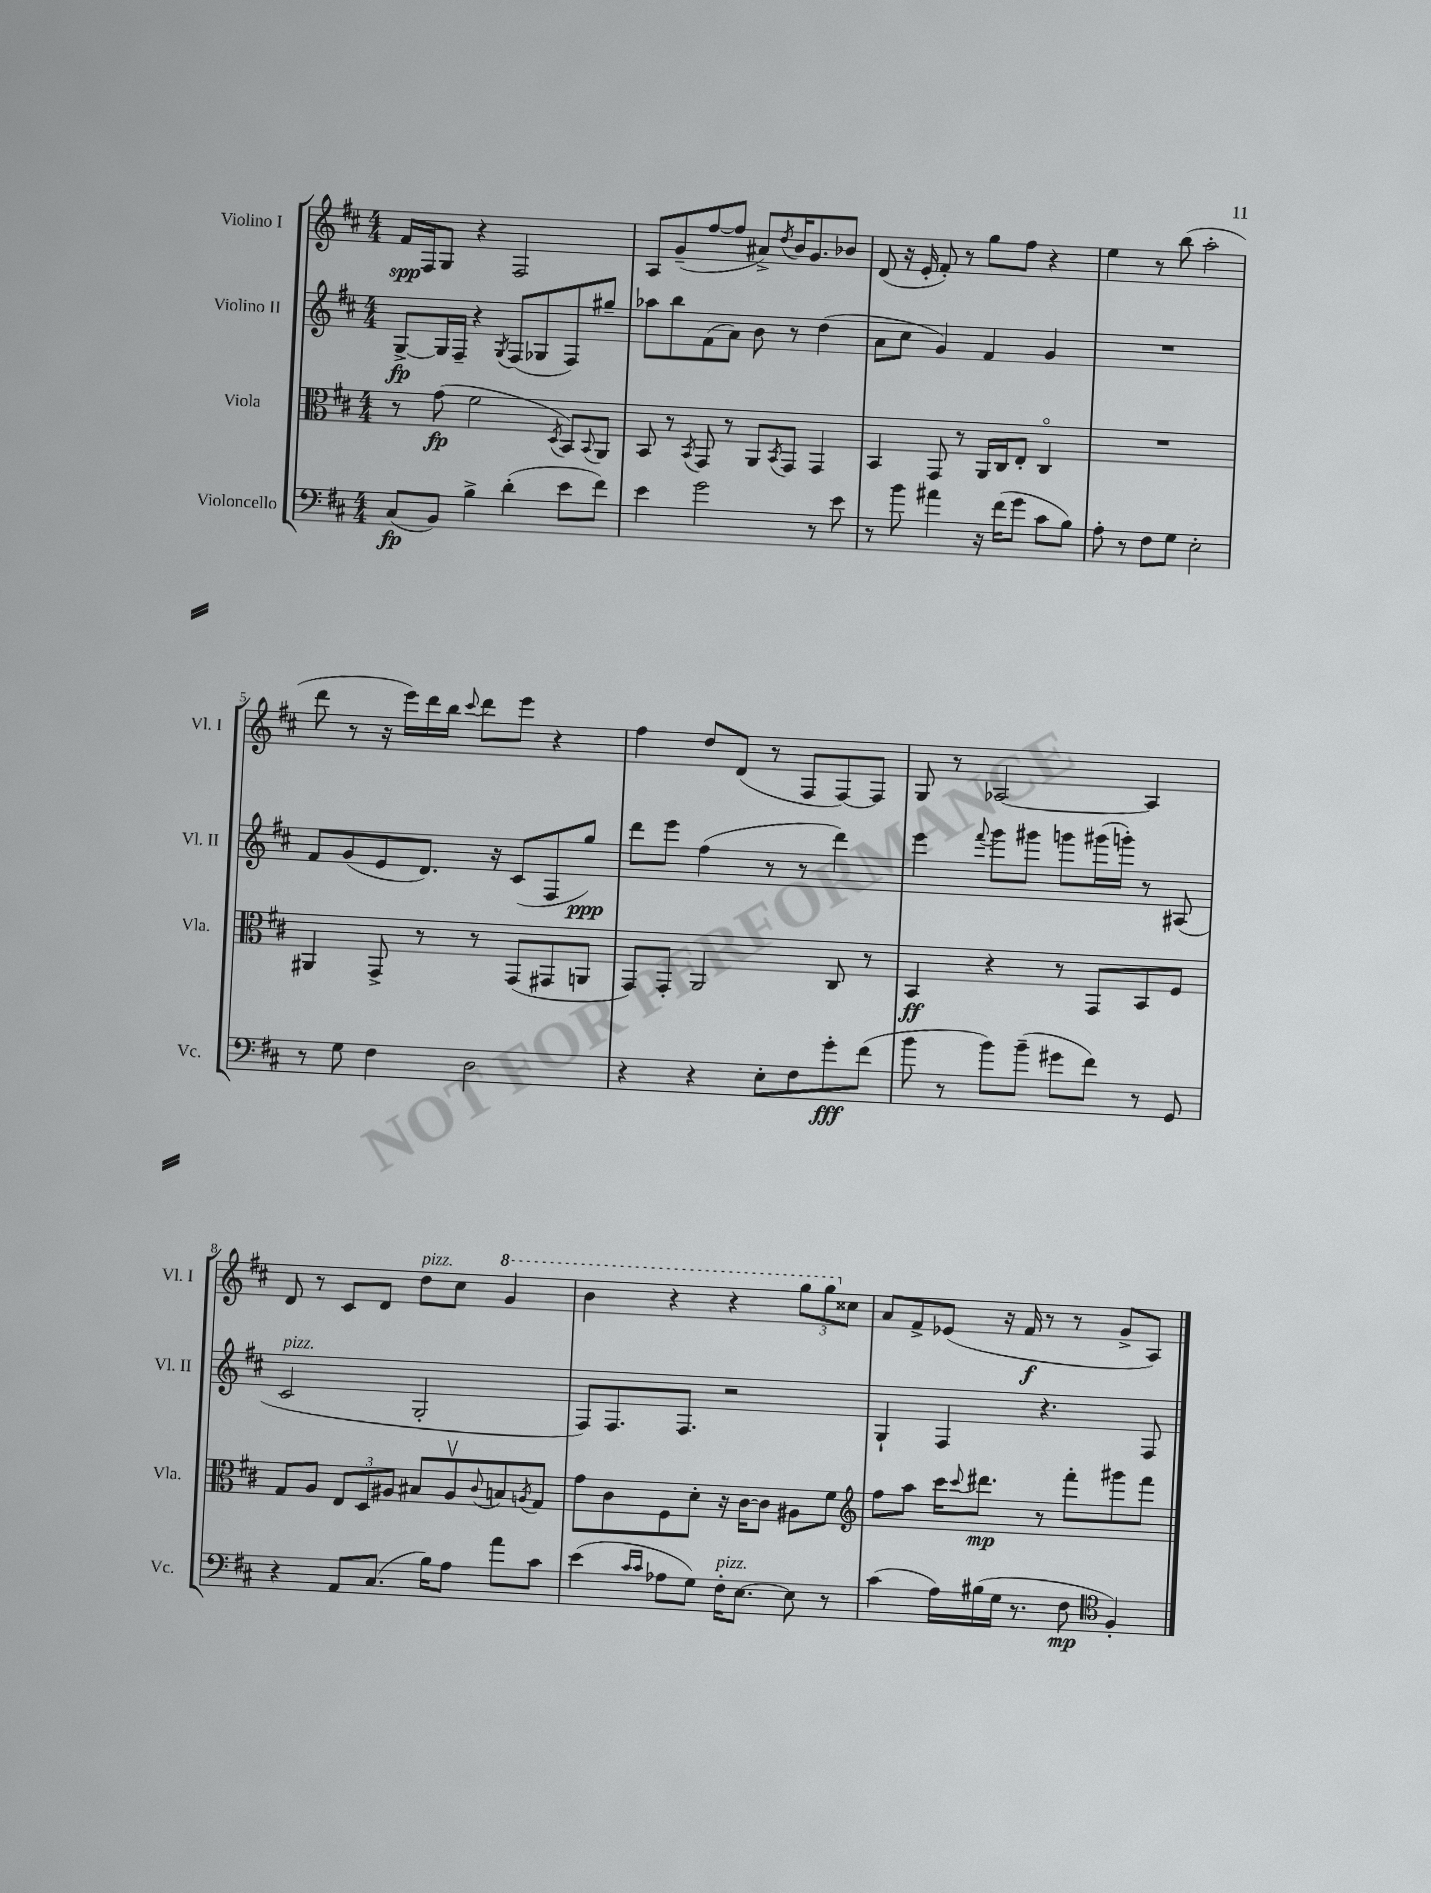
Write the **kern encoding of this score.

**kern	**dynam	**kern	**dynam	**kern	**dynam	**kern	**dynam
*part4	*part4	*part3	*part3	*part2	*part2	*part1	*part1
*staff4	*staff4	*staff3	*staff3	*staff2	*staff2	*staff1	*staff1
*I"Violoncello	*	*I"Viola	*	*I"Violino II	*	*I"Violino I	*
*I'Vc.	*	*I'Vla.	*	*I'Vl. II	*	*I'Vl. I	*
*clefF4	*	*clefC3	*	*clefG2	*	*clefG2	*
*k[f#c#]	*	*k[f#c#]	*	*k[f#c#]	*	*k[f#c#]	*
*M4/4	*	*M4/4	*	*M4/4	*	*M4/4	*
=1	=1	=1	=1	=1	=1	=1	=1
(8C#/L	fp	8r	.	[8G^/L	fp	16f#/LL	spp
.	.	.	.	.	.	16F#/J	.
8BB/J)	.	(8g\	fp	16G/L]	.	8G/J	.
.	.	.	.	16F#~/JJ	.	.	.
4B^\	.	2f#\	.	4r	.	4r	.
.	.	.	.	8qG/	.	.	.
(4d'\	.	.	.	(8F#/L	.	2F#/	.
.	.	.	.	8G-X/	.	.	.
.	.	8qD/	.	.	.	.	.
8e\L	.	8BB/L)	.	8F#/)	.	.	.
.	.	8qqBB/	.	.	.	.	.
8f#\J)	.	8AA/J	.	8gg#X~/J	.	.	.
=2	=2	=2	=2	=2	=2	=2	=2
4e\	.	8BB/	.	8aa-X\L	.	8A/L	.
.	.	8r	.	8bb\	.	(8g~/	.
.	.	8qBB/	.	.	.	.	.
2g\	.	8GG/	.	(8f#\	.	[8ff#/	.
.	.	8r	.	8a\J)	.	8ff#/J]	.
.	.	8AA/L	.	8b\	.	8a#X^/L)	.
.	.	8qBB/	.	.	.	8qdd/	.
.	.	8GG/J	.	8r	.	16b/K	.
.	.	.	.	.	.	8.g/	.
8r	.	4GG/	.	(4dd\	.	.	.
8e\	.	.	.	.	.	8b-X/J	.
=3	=3	=3	=3	=3	=3	=3	=3
8r	.	4BB/	.	8a\L	.	(8d/	.
8b\	.	.	.	8cc#\J	.	16r	.
.	.	.	.	.	.	16e'/	.
4a#X\	.	8GG/	.	4g/)	.	8f#'/)	.
.	.	8r	.	.	.	8r	.
16r	.	16AA/LL	.	4f#/	.	8gg\L	.
(16f#\KL	.	16C#/J	.	.	.	.	.
8g\J	.	8E'/J	.	.	.	8ff#\J	.
8c#\L	.	4C#/	.	4g/	.	4r	.
8B\J)	.	.	.	.	.	.	.
=4	=4	=4	=4	=4	=4	=4	=4
8A'\	.	1r	.	1r	.	4ee\	.
8r	.	.	.	.	.	.	.
8F#\L	.	.	.	.	.	8r	.
8G\J	.	.	.	.	.	(8bb\	.
2E'\	.	.	.	.	.	2aa'\	.
!!LO:LB:g=z
=5	=5	=5	=5	=5	=5	=5	=5
8r	.	4AA#X/	.	8f#/L	.	8ddd\	.
8G\	.	.	.	(8g/	.	8r	.
4F#\	.	8GG^/	.	8e/	.	16r	.
.	.	.	.	.	.	16eee\LL)	.
.	.	8r	.	8.d/J)	.	16ddd\	.
.	.	.	.	.	.	16bb\JJ	.
.	.	.	.	.	.	8qqccc#/	.
2D\	.	8r	.	.	.	8ddd\L	.
.	.	.	.	16r	.	.	.
.	.	(8GG/L	.	(8c#/L	.	8eee\J	.
.	.	8GG#X/	.	8F#/	.	4r	.
.	.	8AAn/J	.	8gg/J)	ppp	.	.
=6	=6	=6	=6	=6	=6	=6	=6
4r	.	8GG/L)	.	8ddd\L	.	4ff#\	.
.	.	8GG'/J	.	8eee\J	.	.	.
4r	.	2AA/	.	(4ff#\	.	8dd/L	.
.	.	.	.	.	.	(8d/J	.
8E'\L	.	.	.	8r	.	8r	.
8F#\	.	.	.	8r	.	8F#/L	.
8g'\	fff	8C#/	.	4ddd\)	.	[8F#/)	.
(8f#\J	.	8r	.	.	.	8F#/J]	.
=7	=7	=7	=7	=7	=7	=7	=7
8b\	.	4BB/	ff	4eee\	.	8G/	.
8r	.	.	.	.	.	8r	.
.	.	.	.	8qqfff#/	.	.	.
8b\L)	.	4r	.	8ggg\L	.	[2A-X/	.
(8b~\J	.	.	.	8ggg#X\J	.	.	.
8g#X\L	.	8r	.	8gggn\L	.	.	.
8f#\J)	.	8GG/L	.	(16ggg#X\L	.	.	.
.	.	.	.	16gggn'\JJ)	.	.	.
8r	.	8BB/	.	8r	.	4A-/]	.
8GG/	.	8F#/J	.	(8A#X/	.	.	.
!!LO:LB:g=z
=8	=8	=8	=8	=8	=8	=8	=8
!	!	!	!	!LO:TX:a:i:t=pizz.	!	!	!
4r	.	8G/L	.	2c#/	.	8d/	.
.	.	8A/J	.	.	.	8r	.
8AA/L	.	12E/L	.	.	.	8c#/L	.
.	.	12D/	.	.	.	.	.
(8.C#/J	.	.	.	.	.	8d/J	.
.	.	12A#X/J	.	.	.	.	.
!	!	!	!	!	!	!LO:TX:a:i:t=pizz.	!
.	.	8B#X/L	.	2G'/	.	8dd\L	.
16B\KL)	.	.	.	.	.	.	.
8A\J	.	8A#v/	.	.	.	8cc#\J	.
.	.	8qqc#/	.	.	.	.	.
*	*	*	*	*	*	*8va	*
8a\L	.	8Bn/	.	.	.	4gg/	.
.	.	8qAn/	.	.	.	.	.
8c#\J	.	8G/J	.	.	.	.	.
=9	=9	=9	=9	=9	=9	=9	=9
(4e\	.	8g\L	.	8F#/L)	.	4bb\	.
.	.	8c#\	.	8.F#/	.	.	.
16qqc#/LL	.	.	.	.	.	.	.
16qqc#/JJ	.	.	.	.	.	.	.
8A-X\L	.	8F#\	.	.	.	4r	.
.	.	.	.	8.F#/J	.	.	.
8G\J)	.	8d'\J	.	.	.	.	.
!LO:TX:a:i:t=pizz.	!	!	!	!	!	!	!
16F#'\KL	.	16r	.	2r	.	4r	.
[8.E\J	.	[16c#\KL	.	.	.	.	.
.	.	8c#\J]	.	.	.	.	.
8E\]	.	8A#X\L	.	.	.	12ggg\L	.
.	.	.	.	.	.	12ggg\	.
8r	.	8f#\J	.	.	.	.	.
*	*	*	*	*	*	*X8va	*
.	.	.	.	.	.	12cc##X\J	.
=10	=10	=10	=10	=10	=10	=10	=10
*	*	*clefG2	*	*	*	*	*
(4c#\	.	8ff#\L	.	4G`/	.	8a/L	.
.	.	8aa\J	.	.	.	8f#^/	.
16A\LL)	.	16ccc#\KL	.	4F#/	.	(8e-X/J	.
.	.	8qqccc#/	.	.	.	.	.
(16B#X\	.	8.ddd#X\J	mp	.	.	.	.
16G\JJ	.	.	.	.	.	16r	.
8.r	.	.	.	.	.	16f#/	f
.	.	8r	.	4.r	.	8r	.
8F#\	mp	8fff#'\L	.	.	.	8r	.
*clefC4	*	*	*	*	*	*	*
4F#'/)	.	8ggg#X\	.	.	.	8g^/L	.
.	.	8fff#\J	.	8F#/	.	8A/J)	.
==	==	==	==	==	==	==	==
*-	*-	*-	*-	*-	*-	*-	*-
